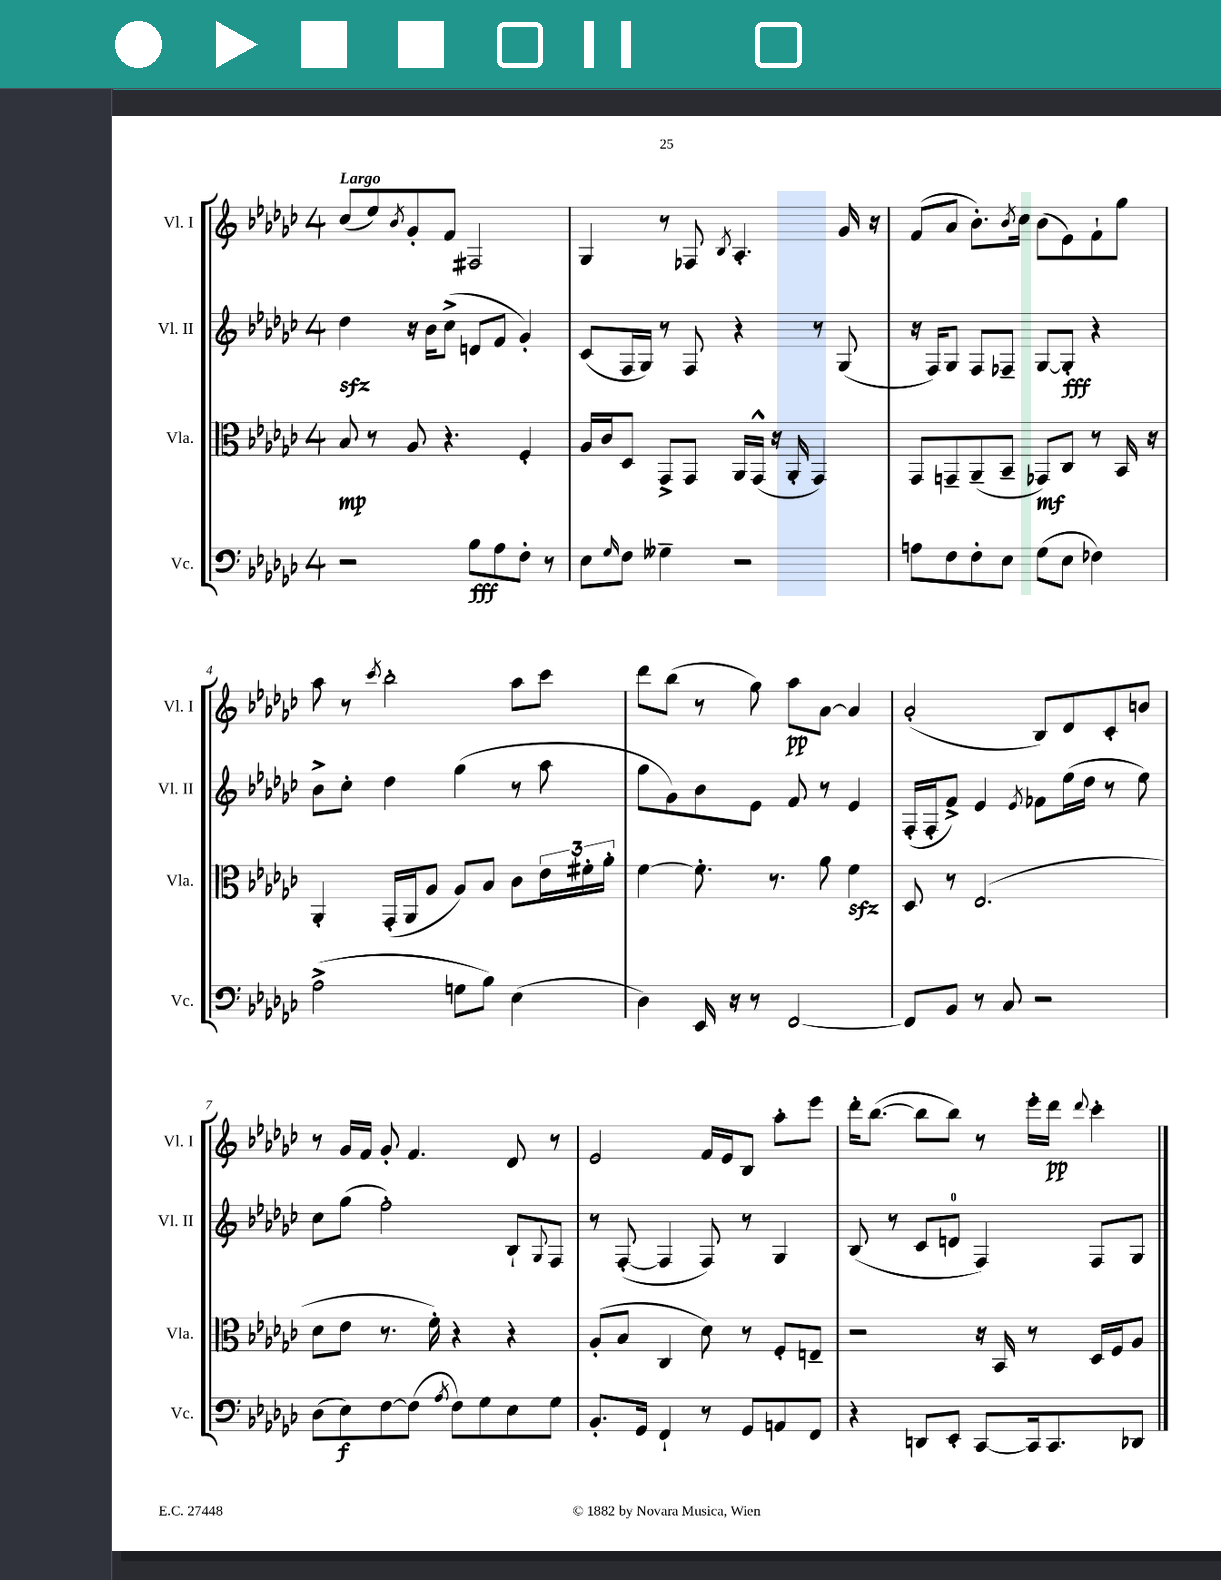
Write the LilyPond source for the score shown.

<<
\new StaffGroup <<
\new Staff = "s0" \with { instrumentName = "Vl. I" shortInstrumentName = "Vl. I" } {
    \clef treble \key ges \major \once \override Staff.TimeSignature.style = #'single-digit \time 4/4 \tempo "Largo"
    ces''8( ees''8) \acciaccatura { bes'8 } ges'8-. f'8 fis2 |
    ges4 r8 fes8 \acciaccatura { bes8 } aes4.-. ges'16 r16 |
    f'8( aes'8 bes'8.-.) \acciaccatura { bes'8 } ces''16 bes'8( ees'8) f'8-! ges''8 |
    aes''8 r8 \acciaccatura { ces'''8 } bes''2-. aes''8 ces'''8 |
    des'''8 bes''8( r8 ges''8) aes''8\pp aes'8~ aes'4 |
    aes'2-.( bes8) des'8 ces'8-. b'8 |
    r8 ges'16 f'16 ges'8-. f'4. des'8 r8 |
    ees'2 f'16 ees'16 bes8 aes''8-. ees'''8 |
    des'''16-. bes''8.~( bes''8 bes''8) r8 ees'''16-. des'''16\pp \appoggiatura { des'''8 } ces'''4-. \bar "|." |
}
\new Staff = "s1" \with { instrumentName = "Vl. II" shortInstrumentName = "Vl. II" } {
    \clef treble \key ges \major \once \override Staff.TimeSignature.style = #'single-digit \time 4/4
    des''4\sfz r16 bes'16 ces''8->( d'8 f'8 ges'4-.) |
    ces'8( f16 ges16) r8 f8 r4 r8 ges8( |
    r16 f16) ges8 f8 fes8-- ges8~ ges8-.\fff r4 |
    bes'8-> ces''8-. des''4 ges''4( r8 aes''8 |
    ges''8 ges'8) bes'8 ees'8 f'8 r8 ees'4 |
    f16-.( f16-. f'8->) ees'4 \acciaccatura { ees'8 } fes'8 ees''16( des''16 r8 ees''8) |
    ces''8 ges''8( f''2-.) bes8-! \appoggiatura { ges8 } f8 |
    r8 f8~-.( f4 f8) r8 ges4 |
    bes8( r8 ces'8 d'8-0 f4) f8 ges8 \bar "|." |
}
\new Staff = "s2" \with { instrumentName = "Vla." shortInstrumentName = "Vla." } {
    \clef alto \key ges \major \once \override Staff.TimeSignature.style = #'single-digit \time 4/4
    bes8\mp r8 aes8 r4. f4-. |
    aes16 ces'16 des8 ges,8-> ges,8 aes,16 ges,16-^( r16 aes,16-. ges,4) |
    ges,8 g,8-- aes,8--( bes,8-- ges,8\mf) ces8 r8 bes,16 r16 |
    aes,4-. ges,16-.( aes,16 aes8 aes8) bes8 ces'8 \tuplet 3/2 { ees'16 fis'16-. aes'16-. } |
    f'4~ f'8.-. r8. aes'8 f'4\sfz |
    des8 r8 ees2.( |
    des'8 ees'8 r8. f'16-.) r4 r4 |
    aes8-.( bes8 ces4 des'8) r8 f8-. e8-- |
    r2 r16 bes,16 r8 des16 f16 aes8 \bar "|." |
}
\new Staff = "s3" \with { instrumentName = "Vc." shortInstrumentName = "Vc." } {
    \clef bass \key ges \major \once \override Staff.TimeSignature.style = #'single-digit \time 4/4
    r2 bes8\fff aes8 f8-. r8 |
    ees8 \grace { ges16 } f8 geses4-- r2 |
    a8 f8 f8-. ees8 ges8( ees8 fes4) |
    aes2->( g8 bes8) ees4( |
    des4) ees,16 r16 r8 f,2~ |
    f,8 bes,8 r8 ces8 r2 |
    des8( ees8\f) f8~ f8( \acciaccatura { aes8 } f8) ges8 ees8 ges8 |
    bes,8.-. ges,16 f,4-! r8 ges,8 a,8 f,8 |
    r4 d,8 ees,8-. ces,8~ ces,16 ces,8. des,8 \bar "|." |
}
>>
>>
